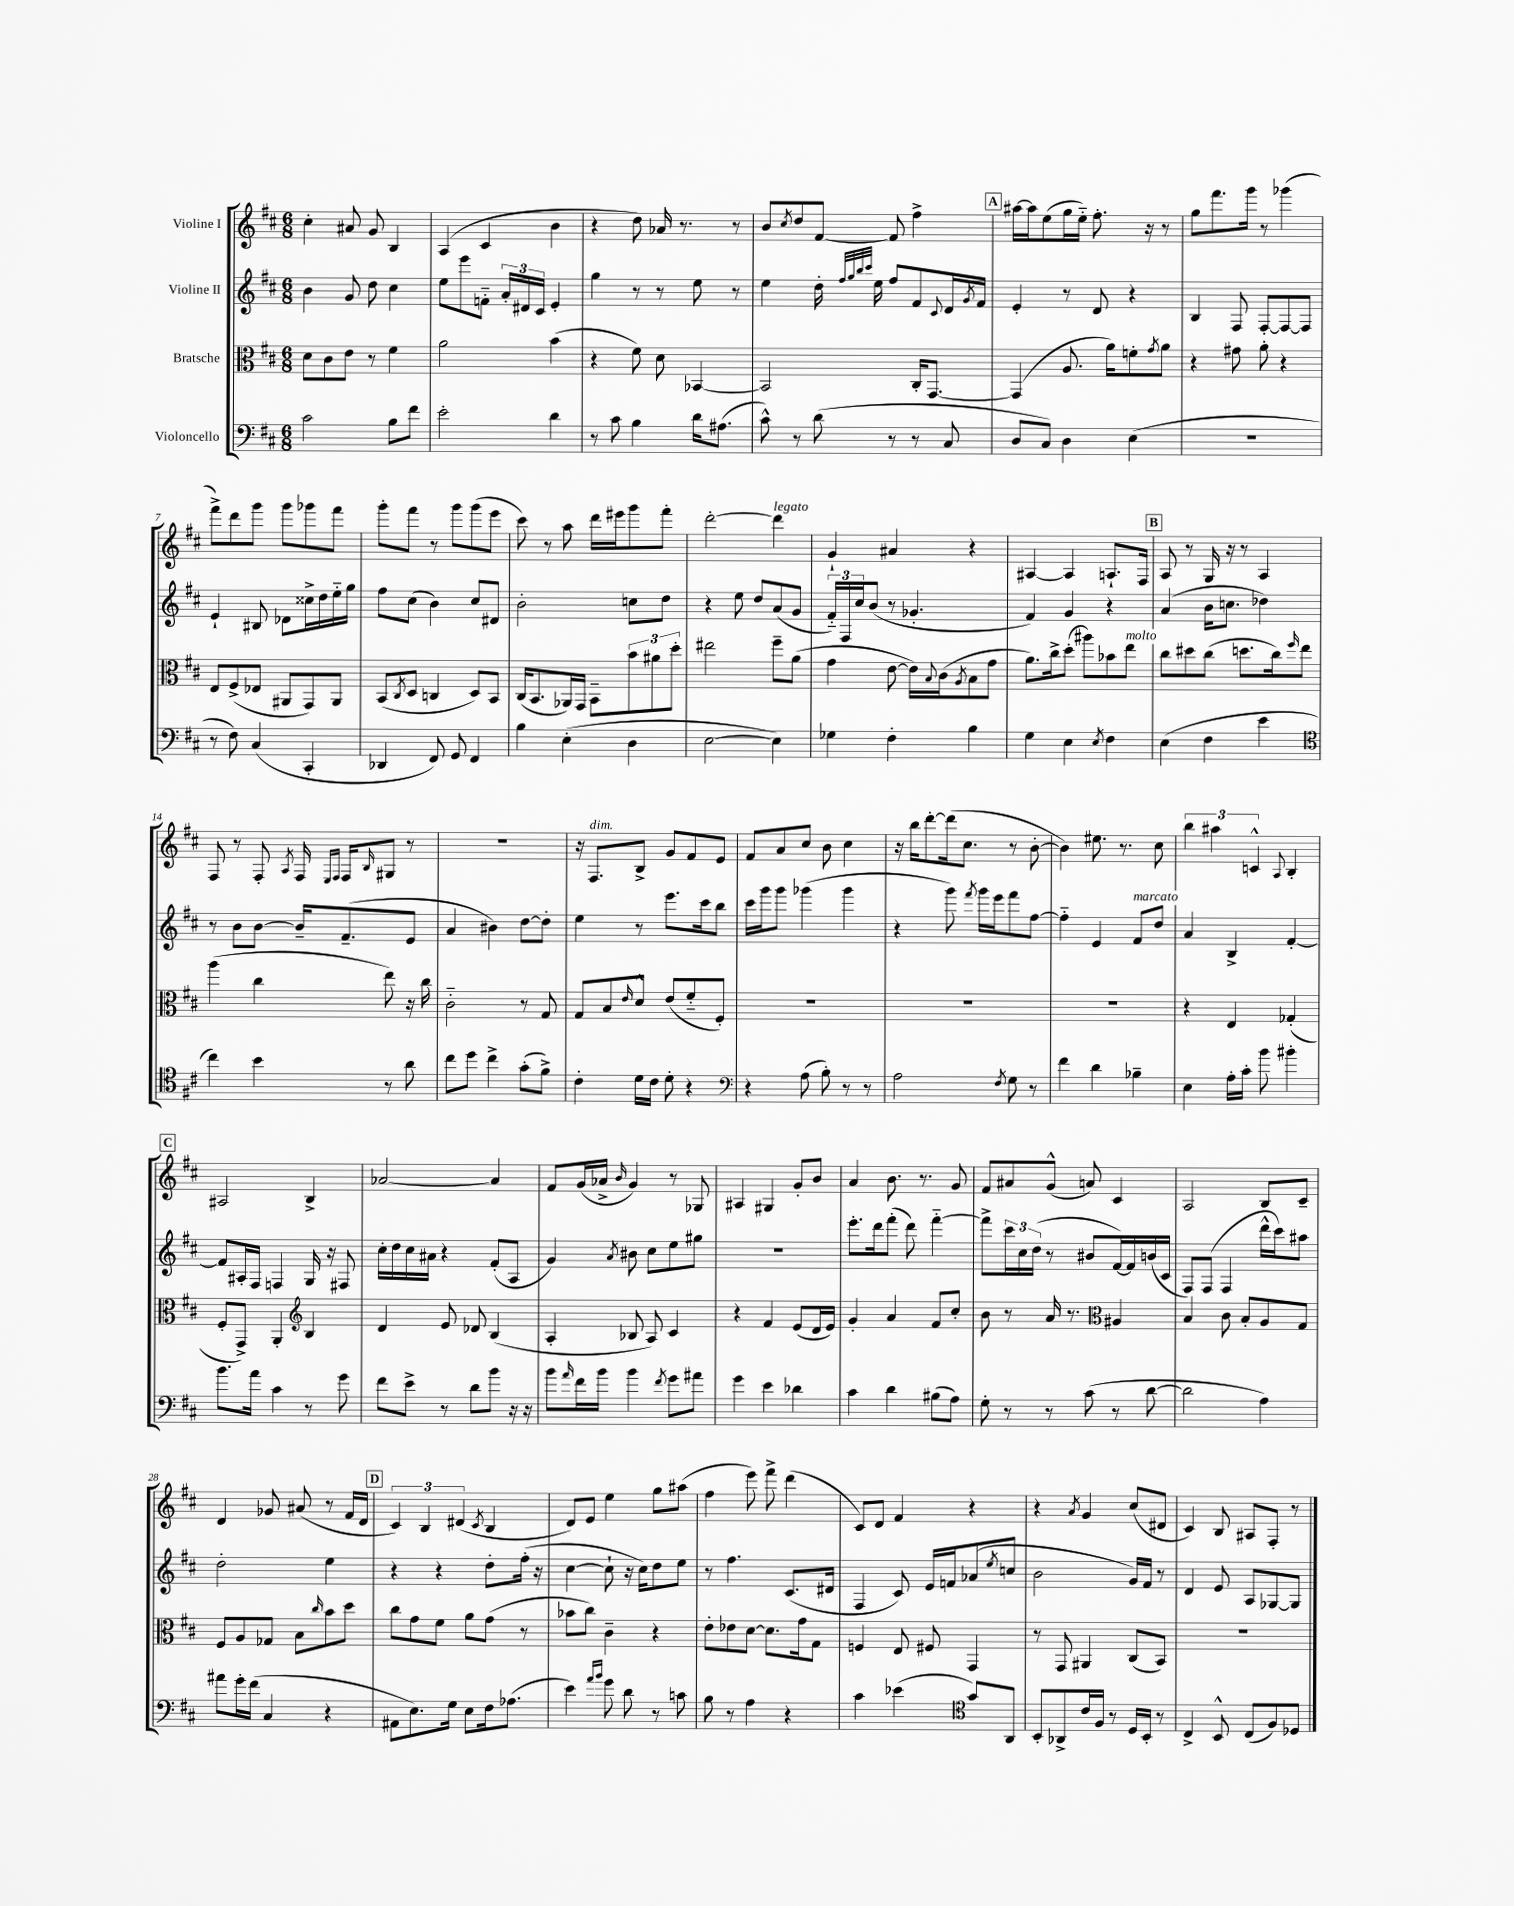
<<
\new StaffGroup <<
\new Staff = "s0" \with { instrumentName = "Violine I" } {
    \clef treble \key d \major \numericTimeSignature \time 6/8
    cis''4-. ais'8 g'8 b4 |
    a4( cis'4 b'4 |
    r4 d''8) aes'16 r8. r8 |
    b'8 \acciaccatura { cis''8 } d''8 fis'8~ fis'8 fis''4-> |
    \mark \markup { \box "A" } ais''16~ ais''16 e''8( g''16 e''16-_) fis''8.-. r16 r8 |
    g''8 fis'''8. g'''16 r8 ges'''4( |
    fis'''8->) d'''8 g'''8 g'''8 ges'''8 fis'''8 |
    g'''8-. fis'''8 r8 g'''8 g'''8( e'''8 |
    cis'''8) r8 a''8 d'''16 eis'''16 g'''8 fis'''8-. |
    d'''2~-. d'''4^\markup { \italic "legato" } |
    g'4-! ais'4 r4 |
    ais4~ ais4 a8.-! fis16 |
    \mark \markup { \box "B" } a8 r8 g16 r16 r8 a4 |
    fis8 r8 fis8-. \acciaccatura { a8 } fis16 \grace { e16 fis16 } fis16 \grace { b16 } gis8 r8 |
    R2. |
    r16 fis8.^\markup { \italic "dim." } b8-> g'8 fis'8 e'8 |
    fis'8 a'8 cis''8 b'8 cis''4 |
    r16 b''16 d'''8~-. d'''16( cis''8. r8 b'8~-. |
    b'4) eis''8. r8. cis''8 |
    \tuplet 3/2 { b''4 ais''4 c'4-^ } \appoggiatura { a8 } b4-. |
    \mark \markup { \box "C" } ais2 b4-> |
    aes'2~ aes'4 |
    fis'8 g'16( aes'16-> \grace { b'16 } g'4) r8 ges8 |
    ais4 gis4 g'8-. b'8 |
    a'4 b'8. r8. g'8 |
    fis'8 ais'8 g'8-^( a'8) cis'4 |
    a2 b8 cis'8-- |
    d'4 ges'8 ais'8( r8 fis'16 d'16 |
    \mark \markup { \box "D" } \tuplet 3/2 { cis'4) b4 dis'4( } \acciaccatura { cis'8 } b4 |
    d'8) e'8 e''4 g''8 ais''8( |
    fis''4 e'''8) fis'''8-> d'''4( |
    cis'8) d'8 fis'4 r4 |
    r4 \acciaccatura { a'8 } g'4 cis''8( dis'8 |
    cis'4) b8 ais8 fis8-. r8 \bar "|." |
}
\new Staff = "s1" \with { instrumentName = "Violine II" } {
    \clef treble \key d \major \numericTimeSignature \time 6/8
    b'4 g'8 d''8 cis''4 |
    e''8 e'''8 f'8-_ \tuplet 3/2 { a'16-. dis'16 cis'16 } e'4-. |
    g''4 r8 r8 e''8 r8 |
    e''4 d''16-. \grace { fis''32 g''32 b''32 cis'''32 } e''16 fis''8 fis'8 \appoggiatura { cis'8 } d'16 \acciaccatura { g'8 } fis'16 |
    \mark \markup { \box "A" } e'4-. r8 d'8 r4 |
    b4 fis8 fis8~-. fis8~ fis8 |
    e'4-! bis8 des'8 cisis''16-> d''16 e''16-_ g''16 |
    fis''8 cis''8( b'4) cis''8 dis'8 |
    b'2-. c''8 d''8 |
    r4 e''8 d''8 a'8( g'8 |
    \tuplet 3/2 { fis'16-_) fis16 cis''16 } b'8( r8 ges'4.-. |
    fis'4) g'4 r4 |
    \mark \markup { \box "B" } a'4( b'16 c''8. des''4) |
    r8 b'8 b'8~ b'16-- fis'8.--( e'8 |
    a'4 bis'4) d''8~ d''8-. |
    e''4 r8 e'''8. cis'''16 b''8 |
    cis'''16 g'''16 g'''8 ges'''4( ges'''4 |
    r4 g'''8) \acciaccatura { fis'''8 } g'''16 e'''16 fis'''8 fis''8~ |
    fis''4-_ e'4 fis'8^\markup { \italic "marcato" } d''8 |
    a'4 b4-> fis'4~-. |
    \mark \markup { \box "C" } fis'8 ais16-. fis16 f4 g16 r16 fis8 |
    cis''16-. d''16 cis''16 ais'16 r4 fis'8-.( a8 |
    g'4) \acciaccatura { a'8 } bis'8 cis''8 e''8 gis''8 |
    R2. |
    e'''8.-. d'''16 fis'''8-.( d'''8) fis'''4~-_ |
    fis'''8-> \tuplet 3/2 { cis'''16 cis''16 d''16( } r8 bis'8 fis'16~) fis'16 b'16( cis'16 |
    fis8) fis8( fis4 d'''16-^ cis'''16) ais''8 |
    d''2-. e''4 |
    \mark \markup { \box "D" } r4 r4 d''8-. fis''16-.( r16 |
    cis''4~ cis''8-! r16 cis''16) d''8 e''8 |
    r8 fis''4. cis'8.( dis'16 |
    fis4 cis'8) e'16 f'16 aes'8( \acciaccatura { e''8 } c''8 |
    b'2 g'16) fis'16 r8 |
    d'4 e'8 a8 ges8~ ges8 \bar "|." |
}
\new Staff = "s2" \with { instrumentName = "Bratsche" } {
    \clef alto \key d \major \numericTimeSignature \time 6/8
    d'8 cis'8 e'8 r8 fis'4 |
    a'2 b'4( |
    r4 fis'8) d'8 bes,4~ |
    bes,2 cis16-. g,8.~ |
    \mark \markup { \box "A" } g,4( a8. a'16) f'8-. \acciaccatura { g'8 } a'8 |
    r4 gis'8 a'8-. r4 |
    e8 fis8->( ees8 ais,8 g,8) ais,8 |
    b,8( \acciaccatura { cis8 } d8 c4 d8) b,8 |
    cis16( b,8. aes,16) g,16 b,8-- \tuplet 3/2 { b'8 ais'8 d''8-. } |
    eis''2 fis''8-- a'8( |
    g'4 e'8~ e'16) \appoggiatura { b8 } cis'16( \acciaccatura { a8 } b8 g'8 |
    a'8.) cis''16-> d''8-.( ais''8) bes'8 e''8^\markup { \italic "molto" } |
    \mark \markup { \box "B" } cis''8 dis''8 cis''8( d''8. cis''16) \grace { fis''16 } e''8 |
    a''4( cis''4 e''8) r16 cis''16 |
    cis'2-_ r8 g8 |
    g8 b8 \grace { e'16 } d'8-^ e'8( fis'8-_ fis8-.) |
    R2. |
    R2. |
    R2. |
    r4 e4 ges4-.( |
    \mark \markup { \box "C" } fis8-. g,8->) a,4-. \clef treble b4 |
    d'4 e'8 des'8 b4( |
    a4-. bes8 a8) cis'4 |
    r4 fis'4 e'8( d'16 e'16) |
    g'4-. a'4 fis'8 cis''8-. |
    b'8 r8 a'16 r8. \clef alto ais4 |
    b4 cis'8 b8-. a8 g8 |
    fis8 a8 ges8 b8 \grace { cis''16 } b'8 d''8 |
    \mark \markup { \box "D" } cis''8 g'8 fis'8 a'8 g'8( r8 |
    bes'8 cis''8) cis'4-- r4 |
    e'8-. ees'8 d'8~ d'8. g'16 g8 |
    f4 e8 fis8 g,4 |
    r8 g,8 ais,4 cis8( b,8) |
    R2. \bar "|." |
}
\new Staff = "s3" \with { instrumentName = "Violoncello" } {
    \clef bass \key d \major \numericTimeSignature \time 6/8
    cis'2 b8 fis'8 |
    e'2-. d'4 |
    r8 cis'8 b4 d'16 ais8.( |
    cis'8-^) r8 d'8( r8 r8 cis8 |
    \mark \markup { \box "A" } d8 cis8) d4 e4( |
    R2. |
    r8 fis8) cis4( cis,4-. |
    des,4 fis,8) g,8 fis,4 |
    b4 e4-.( d4 |
    e2~ e4) |
    ges4 fis4-. b4 |
    g4 e4 \acciaccatura { e8 } fis4 |
    \mark \markup { \box "B" } e4( fis4 e'4 |
    \clef tenor cis''4) b'4 r8 a'8 |
    cis''8 d''8 cis''4-> g'8-.( fis'8->) |
    cis'4-. d'16 cis'16 d'8-. r4 |
    \clef bass r4 a8( b8-.) r8 r8 |
    a2 \acciaccatura { fis8 } g8 r8 |
    fis'4 d'4 bes4-- |
    e4 a16-. cis'16-. b'8 bis'4-. |
    \mark \markup { \box "C" } b'8. a'16 cis'4 r8 g'8 |
    fis'8 e'8-> r8 d'8 b'8 r16 r16 |
    b'8 \grace { a'16 } fis'16 b'16 b'4 \acciaccatura { fis'8 } g'8 ais'8 |
    g'4 e'4 des'4 |
    cis'4 d'4 bis8( a8) |
    g8-. r8 r8 cis'8( r8 d'8~ |
    d'2 a4) |
    ais'8 g'16-. fis'16( cis4 r4 |
    \mark \markup { \box "D" } ais,8 e8.) g16 e8 fis16 aes8.( |
    e'4) \grace { a'16 b'16 } g'8 d'8 r8 c'8 |
    b8 r8 a4 r4 |
    cis'4 ees'4( \clef tenor g'8) a,8 |
    b,8-. aes,8-> cis'16 fis16 r8 d16 b,16-. r8 |
    cis4-> b,8-^ cis8( fis8) des8 \bar "|." |
}
>>
>>
